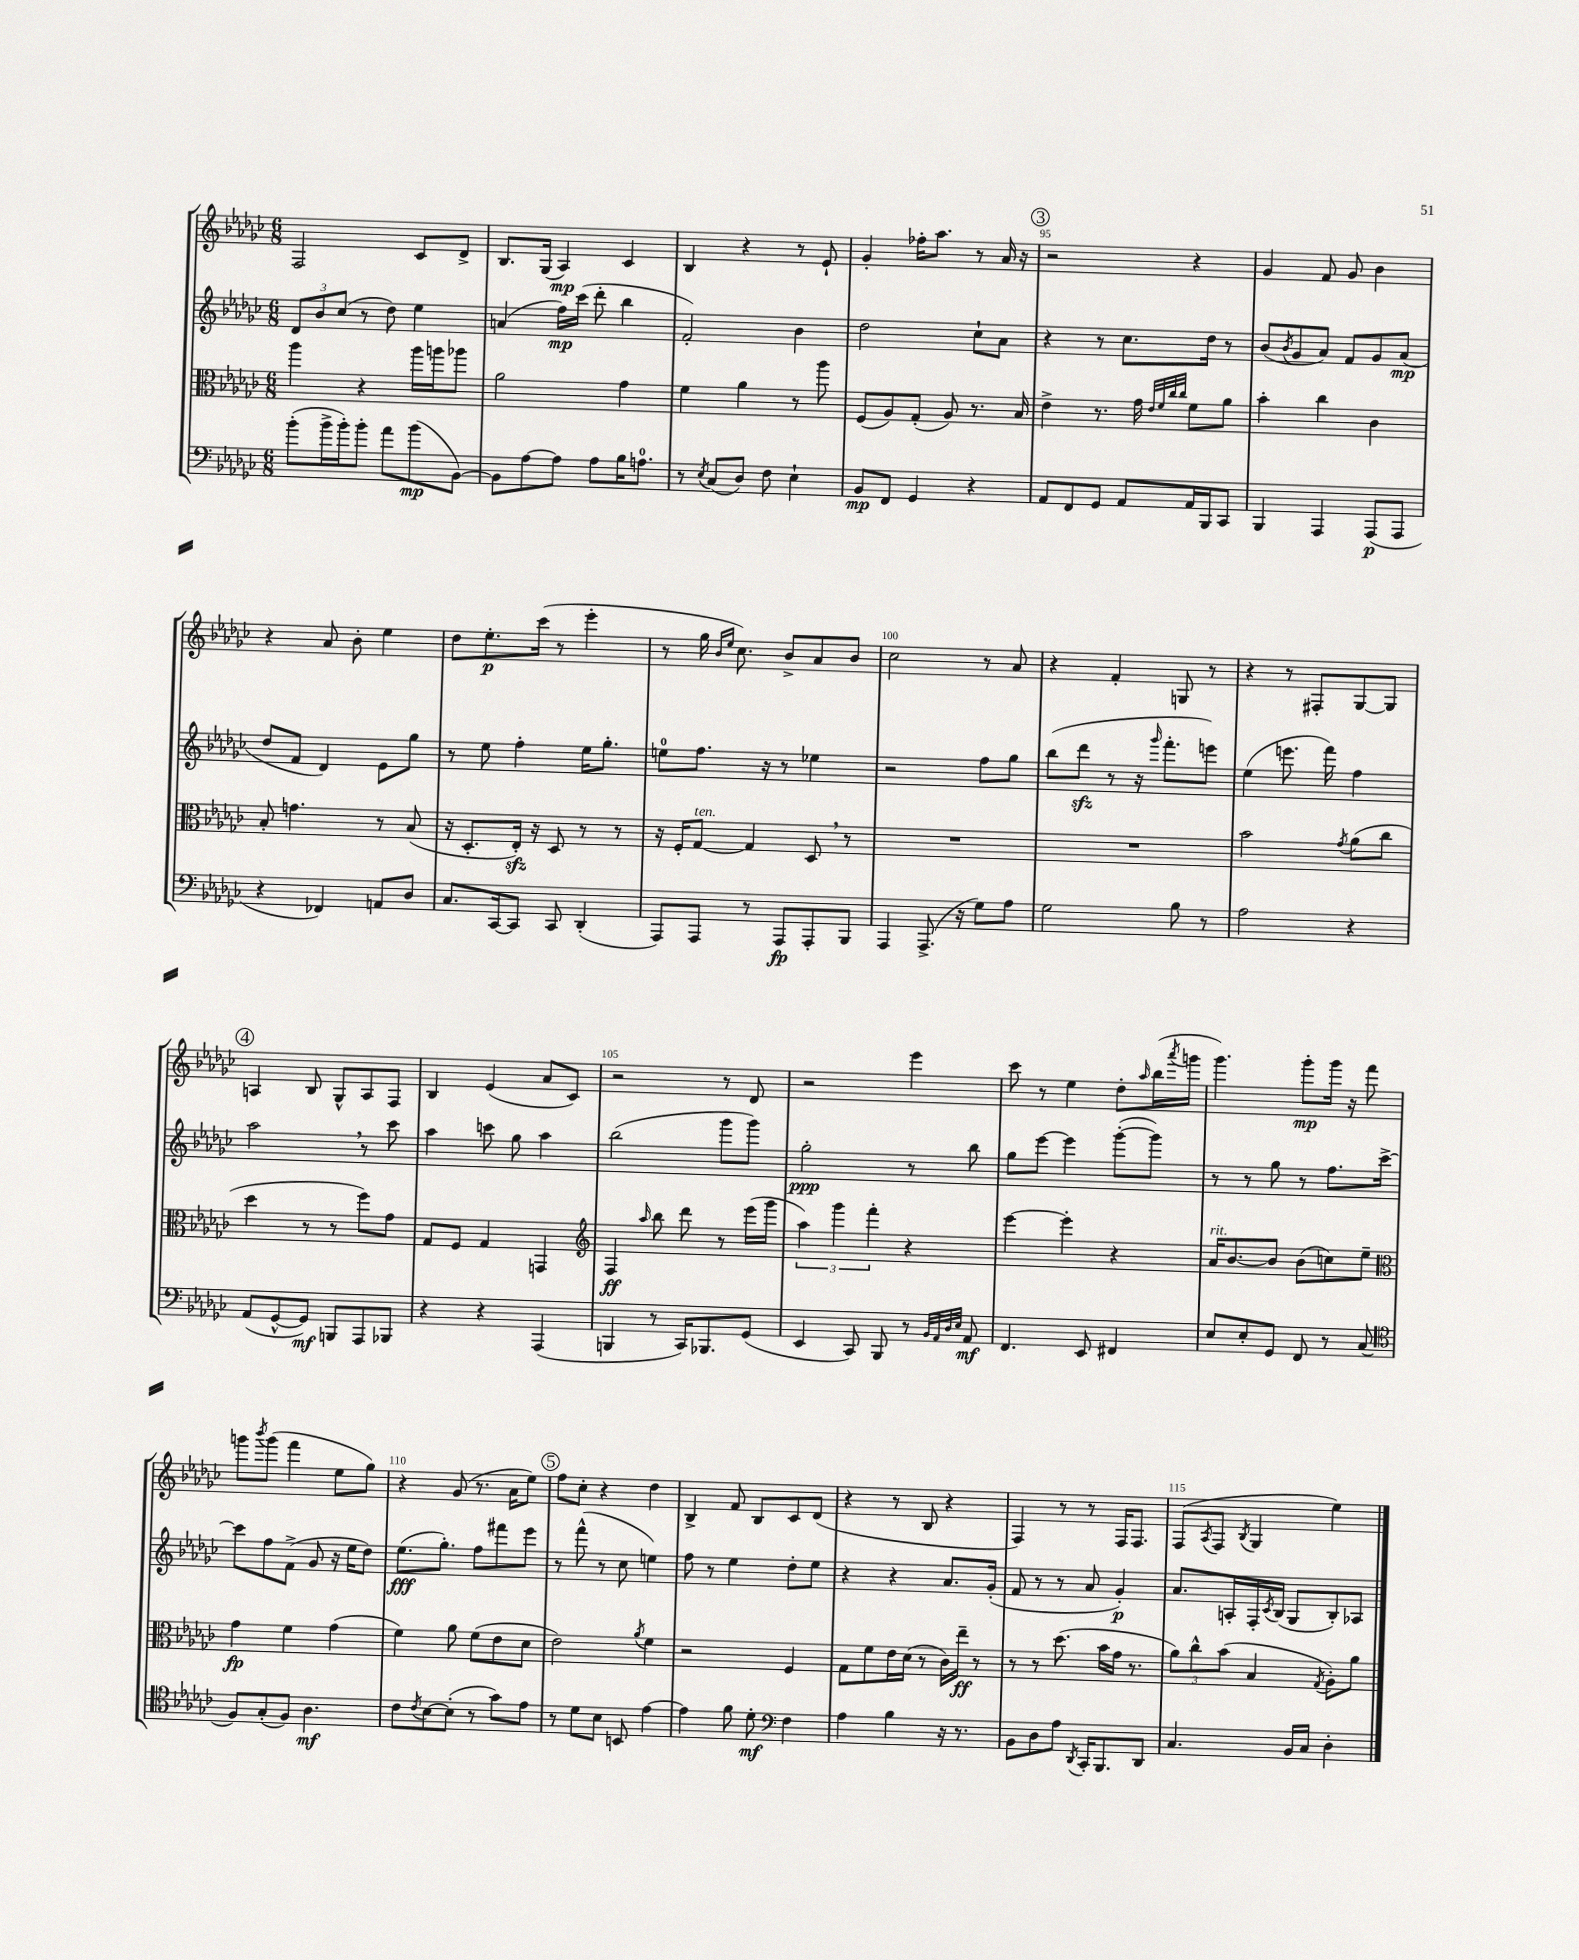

**kern	**kern	**kern	**kern
*staff4	*staff3	*staff2	*staff1
*clefF4	*clefC3	*clefG2	*clefG2
*k[b-e-a-d-g-c-]	*k[b-e-a-d-g-c-]	*k[b-e-a-d-g-c-]	*k[b-e-a-d-g-c-]
*M6/8	*M6/8	*M6/8	*M6/8
(8b-'\L	4aa-\	12d-/L	2F/
.	.	12b-/	.
16b-^\L	.	.	.
.	.	(12cc-/J	.
16b-'\J)	.	.	.
8b-'\J	4r	8r	.
8a-\L	.	8dd-\)	.
(8b-\	16aa-\LL	4ee-\	8c-/L
.	16aa\J	.	.
[8BB-\J)	8aa-\J	.	8d-^/J
=	=	=	=
8BB-\]L	2a-\	(4a/	8.B-/L
[8A-\	.	.	.
.	.	.	(16G-/Jk
8A-\]J	.	16ff\LL)	4A-/)
.	.	(16ccc-\JJ	.
8A-\L	.	8ddd-'\	.
16B-\K	4g-\	4bb-\	4c-/
8.A\J	.	.	.
=	=	=	=
8r	4f\	2f'/)	4B-/
8qE-/	.	.	.
(8C-/L	.	.	.
8D-/J)	4a-\	.	4r
8F\	.	.	.
4E-`\	8r	4b-\	8r
.	8aa-\	.	8e-`/
=	=	=	=
8BB-/L	(8F/L	2dd-\	4g-'/
8FF/J	8A-/)	.	.
4GG-/	(8G-'/J	.	16ff-'\LK
.	.	.	8.aa-\J
.	8A-/)	.	.
4r	8.r	8cc-`\L	8r
.	.	8a-\J	16a-/
.	16B-/	.	16r
=	=	=	=
8AA-/L	4e-^\	4r	2r
8FF/	.	.	.
8GG-/J	8.r	8r	.
8AA-/L	.	8.cc-\L	.
.	16g-\	.	.
.	32qqe-/LLL	.	.
.	32qqf/	.	.
.	32qqcc-/	.	.
.	32qqcc-/JJJ	.	.
16AA-/L	8f\L	.	4r
16BBB-/J	.	16dd-\Jk	.
8CC-/J	8a-\J	8r	.
=	=	=	=
4BBB-/	4b-'\	(8b-/L	4g-/
.	.	8qb-/	.
.	.	8g-/	.
4AAA-/	4cc-\	8a-/J)	8f/
.	.	8f/L	8g-/
(8AAA-/L	4c-\	8g-/	4b-\
8AAA-/J	.	(8a-/J	.
=	=	=	=
4r	8B-'/	8dd-/L	4r
.	4.g\	8f/J	.
4FF-/)	.	4d-/)	8a-/
.	.	.	8b-'\
8AA/L	8r	8e-\L	4ee-\
8D-/J	(8B-/	8gg-\J	.
=	=	=	=
8.C-/L	16r	8r	8dd-\L
.	8.D-'/L	.	.
.	.	8ee-\	8.ee-'\
[16CC-/k	.	.	.
8CC-/]J	16E-'/Jk)	4ff'\	.
.	16r	.	(16ccc-\Jk
8CC-/	8D-/	.	8r
(4DD-'/	8r	16ee-\LK	4eee-'\
.	.	8.gg-'\J	.
.	8r	.	.
=	=	=	=
8AAA-/L)	16r	8ee\L	8r
.	16F'/LK	.	.
8AAA-/J	[8G-/J	8.ff\J	16gg-\
.	.	.	16qqb-/LL
.	.	.	16qqee-/JJ
.	.	.	8.cc-\)
8r	4G-/]	.	.
.	.	16r	.
8AAA-/L	.	8r	8b-^/L
8AAA-'/	8D-/	4ee-\	8a-/
8BBB-/J	8r	.	8b-/J
=	=	=	=
4AAA-/	2.r	2r	2cc-\
(8.AAA-^/	.	.	.
16r	.	.	.
8G-\L)	.	8ff\L	8r
8A-\J	.	8gg-\J	8a-/
=	=	=	=
2G-\	2.r	(8bb-\L	4r
.	.	8ddd-\J	.
.	.	8r	4f'/
.	.	16r	.
.	.	16qqggg-/	.
.	.	8.fff'\L	.
8B-\	.	.	8G/
8r	.	8eee\J)	8r
=	=	=	=
2A-\	2b-\	(4ee-\	4r
.	.	8.eee\	8r
.	.	.	8F#'/L
.	.	16fff\)	.
.	8qg-/	.	.
4r	(8a-\L	4ff\	[8G-/
.	8cc-\J	.	8G-/]J
=	=	=	=
(8AA-/L	4dd-\	2aa-\	4A/
[8GG-^^/	.	.	.
8GG-/]J)	8r	.	8B-/
8BBB/L	8r	.	8G-^^/L
8AAA-/	8ff\L)	8r	8A/
8BBB-/J	8g-\J	8ccc-\	8F/J
=	=	=	=
4r	8G-/L	4aa-\	4B-/
.	8F/J	.	.
4r	4G-/	8ccc\	(4e-/
.	.	8gg-\	.
(4AAA-/	4GG/	4aa-\	8a-/L
.	.	.	8c-/J)
=	=	=	=
*	*clefG2	*	*
4BBB/	4F/	(2bb-\	2r
.	16qqaa-/	.	.
8r	8bb-\	.	.
16CC-/LK)	8ddd-\	.	.
8.BBB-/	.	.	.
.	8r	8ggg-\L	8r
(8GG-/J	(16eee-\LL	8ggg-\J)	8d-/
.	16ggg-\JJ	.	.
=	=	=	=
4EE-/	6aa-\)	2gg-'\	2r
.	6ggg-\	.	.
8CC-/)	.	.	.
.	6fff'\	.	.
8BBB-/	.	.	.
8r	4r	8r	4eee-\
32qqBB-/LLL	.	.	.
32qqAA-/	.	.	.
32qqD-/	.	.	.
32qqE-/JJJ	.	.	.
8AA-/	.	8bb-\	.
=	=	=	=
4.FF/	[4eee-\	8gg-\L	8ccc-\
.	.	[8eee-\J	8r
.	4eee-'\]	4eee-\]	4ee-\
8EE-/	.	.	.
4FF#/	4r	([8ggg-'\L	8dd-'\L
.	.	.	16qqaa-/
.	.	8ggg-\]J)	(16bb-\L
.	.	.	8qaaa-/
.	.	.	16ggg\JJ
=	=	=	=
8E-/L	16a-/LK	8r	4.ggg-\)
.	[8.b-/	.	.
8E-'/	.	8r	.
8GG-/J	8b-/]J	8gg-\	.
8FF/	(8b-\L	8r	8ggg-'\L
8r	8cc\)	8.ff\L	16ggg-\Jk
.	.	.	16r
(8C-/	8ee-~\J	.	8fff\
.	.	[16ccc-^\Jk	.
=	=	=	=
*clefC4	*clefC3	*	*
8F/L)	4g-\	8ccc-\]L	8ggg\L
.	.	.	8qbbb-/
(8G-'/	.	8ff\	(8ggg\J
8F/J)	4f\	(8f^\J	4fff\
4.A-\	.	8g-/	.
.	(4g-\	16r	8ee-\L
.	.	16ee-\LK	.
.	.	8dd-\J)	8gg-\J)
=	=	=	=
8c-\L	4f\)	(8.ee-\L	4r
8qc-/	.	.	.
[8B-\	.	.	.
.	.	8.gg-'\J)	.
(8B-'\]J	8a-\	.	(8g-/
8r	(8f\L	8ff\L	8.r
8g-\L)	8e-\	8fff#\	.
.	.	.	16a-\LK
8e-\J	8d-\J	8eee-\J	8ee-\J)
=	=	=	=
8r	2e-\)	8r	8ff\L
8d-\L	.	(8fff^^\	8cc-'\J
8B-\J	.	8r	4r
8BB/	.	8cc-\	.
.	8qa-/	.	.
[4e-\	4f\	4ee\)	4dd-\
=	=	=	=
4e-\]	2r	8ff\	4B-^/
.	.	8r	.
8f\	.	4ee-\	8f/
8d-'\	.	.	8B-/L
*clefF4	*	*	*
4F\	4F/	8dd-'\L	8c-/
.	.	8ee-\J	(8d-/J
=	=	=	=
4A-\	8G-\L	4r	4r
.	8f\	.	.
4B-\	16e-\L	4r	8r
.	(16d-\JJ	.	.
.	8r	.	8B-/
16r	16c-\LL)	8.a-/L	4r
8.r	16ee-~\JJ	.	.
.	8r	.	.
.	.	(16g-'/Jk	.
=	=	=	=
8BB-\L	8r	8f/	4F/)
8D-\	8r	8r	.
8A-\J	(8.dd-\	8r	8r
8qDD-/	.	.	.
16CC-'/LK	.	8a-/	8r
8.BBB-/	16b-\LL	.	.
.	16g-\JJ	4g-'/)	16F/LK
.	8.r	.	8.F/J
8DD-/J	.	.	.
=	=	=	=
4.C-/	12a-\L)	8.a-/L	(8F/L
.	12cc-^^\	.	.
.	.	.	8qA-/
.	.	.	8F/J
.	(12b-\J	.	.
.	.	16A'/L	.
.	.	.	8qB-/
.	4B-/	16F'/	4G-/
.	.	8qc-/	.
.	.	(16B-/JJ	.
16BB-/LL	.	8G-/L	.
16C-/JJ	.	.	.
.	8qG-/	.	.
4D-'\	8A-'\L)	8B-'/)	4ee-\)
.	8a-\J	8A-/J	.
==	==	==	==
*-	*-	*-	*-
